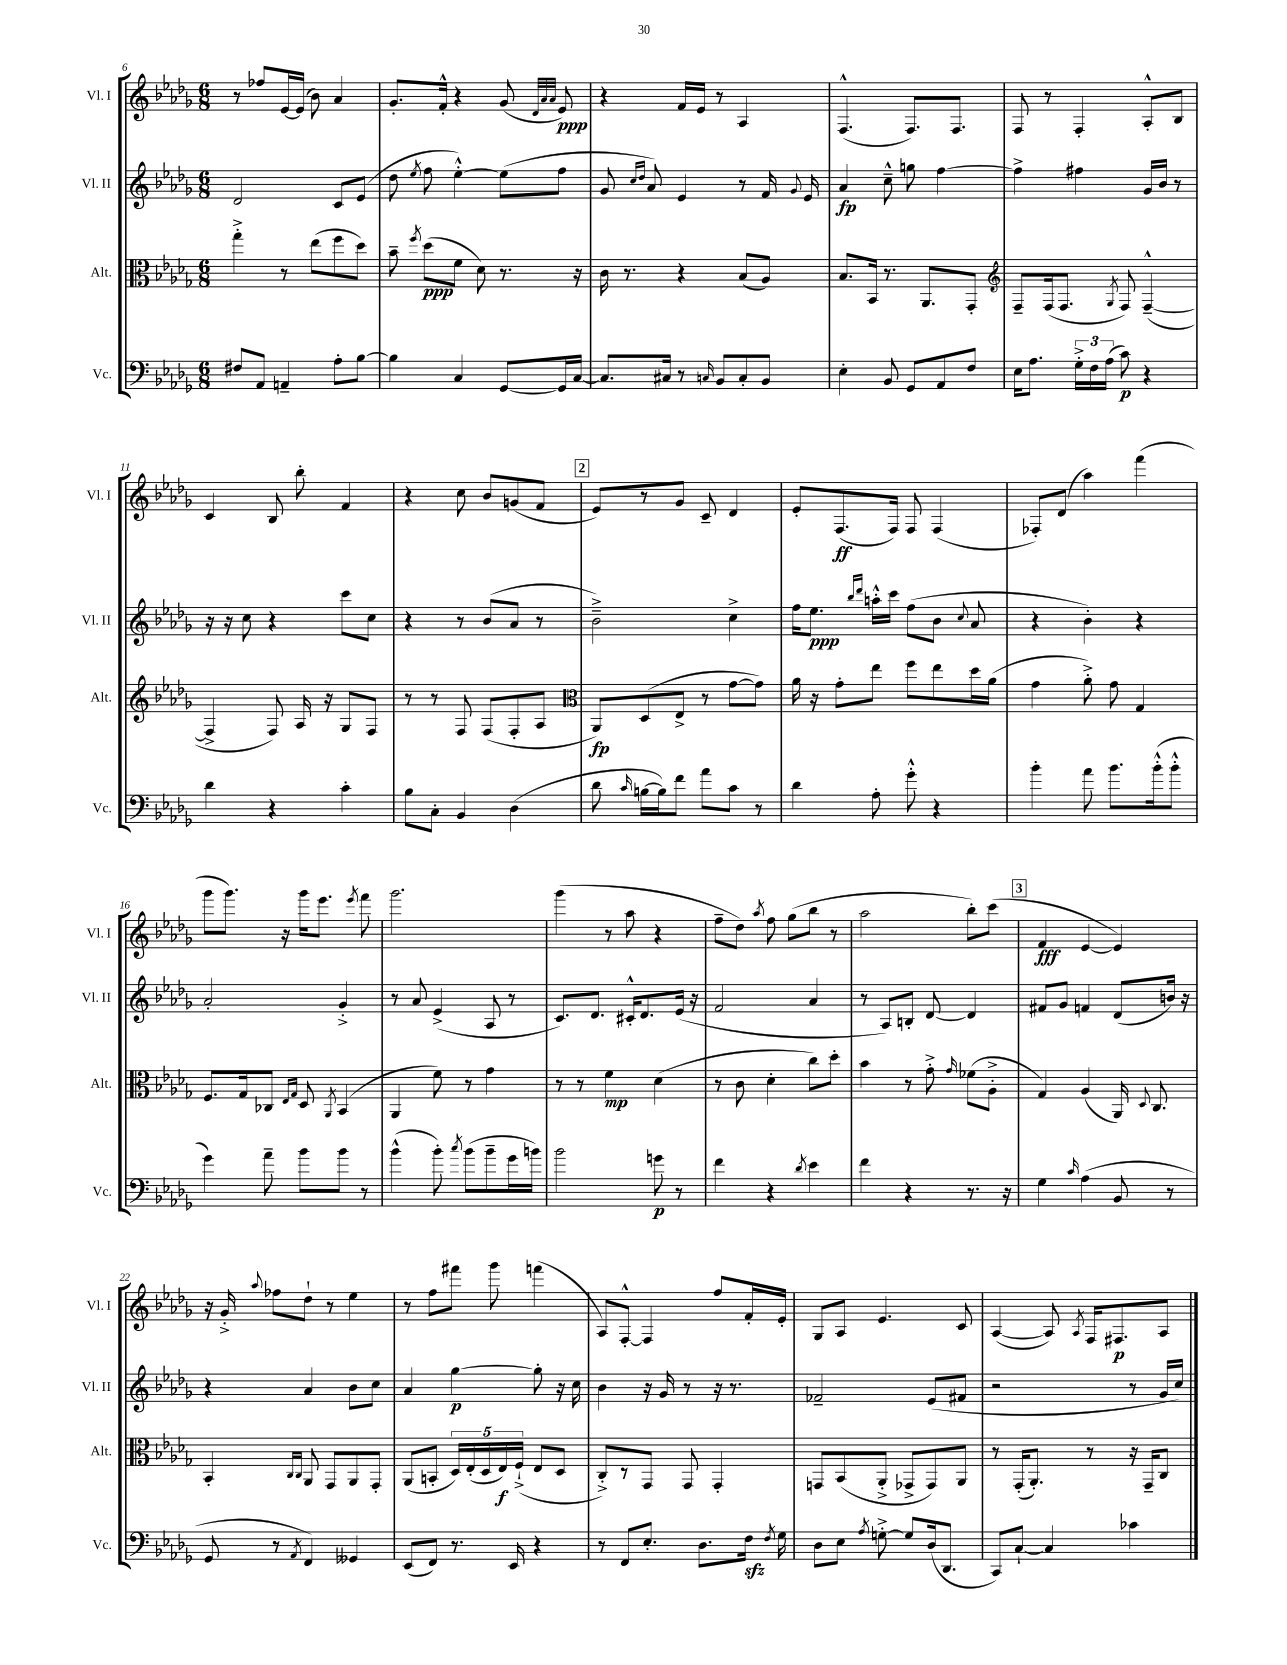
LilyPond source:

<<
\new StaffGroup <<
\new Staff = "s0" \with { instrumentName = "Vl. I" shortInstrumentName = "Vl. I" } {
    \clef treble \key des \major \numericTimeSignature \time 6/8
    \autoBeamOff r8 fes''8[ ees'16~ ees'16]( bes'8) aes'4 |
    ges'8.[-. f'16]-.-^ r4 ges'8( \grace { des'32[ aes'32 aes'32] } ees'8\ppp) |
    r4 f'16[ ees'16] r8 aes4 |
    f4.-^( f8.[) f8.] |
    f8 r8 f4-. aes8[-.-^ bes8] |
    c'4 bes8 bes''8-. f'4 |
    r4 c''8 bes'8[ g'8( f'8] |
    \mark \markup { \box "2" } ees'8[) r8 ges'8] c'8-- des'4 |
    ees'8[-. f8.\ff( f16]) f8 f4( |
    fes8[-.) des'8]( aes''4) f'''4( |
    ges'''8[ ges'''8.]) r16 ges'''16[ ees'''8.] \acciaccatura { ees'''8 } f'''8 |
    ges'''2. |
    ges'''4( r8 aes''8 r4 |
    f''8[-- des''8]) \acciaccatura { aes''8 } f''8 ges''8[( bes''8] r8 |
    aes''2 bes''8[-.) c'''8]( |
    \mark \markup { \box "3" } f'4\fff ees'4~ ees'4) |
    r16 ges'16-.-> \appoggiatura { aes''8 } fes''8[ des''8]-! r8 ees''4 |
    r8 f''8[ fis'''8] ges'''8 f'''4( |
    aes8[) f8]~-.-^ f4 f''8[ f'16-. ees'16]-. |
    ges8[ aes8] ees'4. c'8 |
    aes4~( aes8) \acciaccatura { aes8 } f16[ fis8.\p aes8] \bar "|." |
}
\new Staff = "s1" \with { instrumentName = "Vl. II" shortInstrumentName = "Vl. II" } {
    \clef treble \key des \major \numericTimeSignature \time 6/8
    \autoBeamOff des'2 c'8[ ees'8]( |
    des''8 \acciaccatura { ees''8 } f''8 ees''4~-.-^) ees''8[( f''8] |
    ges'8 \grace { c''16[ des''16] } aes'8) ees'4 r8 f'16 \appoggiatura { ges'8 } ees'16 |
    aes'4\fp c''8---^ g''8 f''4~ |
    f''4-> fis''4 ges'16[ bes'16] r8 |
    r16 r16 c''8 r4 c'''8[ c''8] |
    r4 r8 bes'8[( aes'8] r8 |
    \mark \markup { \box "2" } bes'2--->) c''4-> |
    f''16[ ees''8.]\ppp \grace { bes''16[ des'''16] } a''16[-.-^ c'''16] f''8[( bes'8] \appoggiatura { c''8 } aes'8 |
    r4 bes'4-.) r4 |
    aes'2-. ges'4-.-> |
    r8 aes'8 ees'4->( aes8 r8 |
    c'8.[) des'8.] cis'16[-.-^ des'8. ees'16]( r16 |
    f'2 aes'4 |
    r8 aes8[) b8]-. des'8~ des'4 |
    \mark \markup { \box "3" } fis'8[ ges'8] f'4 des'8[( b'16]) r16 |
    r4 aes'4 bes'8[ c''8] |
    aes'4 ges''4~\p ges''8-. r16 c''16 |
    bes'4 r16 ges'16 r8 r16 r8. |
    fes'2-- ees'8[( fis'8] |
    r2 r8 ges'16[ c''16]) \bar "|." |
}
\new Staff = "s2" \with { instrumentName = "Alt." shortInstrumentName = "Alt." } {
    \clef alto \key des \major \numericTimeSignature \time 6/8
    \autoBeamOff ges''4-.-> r8 ees''8[( f''8 des''8]) |
    bes'8-- \acciaccatura { f''8 } des''8[\ppp( f'8] des'8) r8. r16 |
    c'16 r8. r4 bes8[( aes8]) |
    bes8.[ bes,16] r8. aes,8.[ ges,8]-. |
    \clef treble f8[-- f16( f8.] \acciaccatura { ges8 } f8) f4~---^( |
    f4-> f8) aes16 r16 ges8[ f8] |
    r8 r8 f8 f8[( f8-. aes8] |
    \mark \markup { \box "2" } \clef alto aes,8[\fp) des8( ees8]-> r8 ges'8[~ ges'8]) |
    aes'16 r16 ges'8[-. ees''8] f''8[ ees''8 des''16 aes'16]( |
    ges'4 aes'8-.->) ges'8 ges4 |
    f8.[ ges16 ces8] \grace { ees16[ ges16] } des8 \acciaccatura { aes,8 } bes,4( |
    aes,4 f'8) r8 ges'4 |
    r8 r8 f'4\mp des'4( |
    r8 c'8 des'4-. c''8[) des''8]-. |
    bes'4 r8 ges'8-.-> \grace { ges'16 } fes'8[( aes8]-.-> |
    \mark \markup { \box "3" } ges4) aes4( aes,16) \appoggiatura { des8 } c8. |
    bes,4-. \grace { c16[ c16] } aes,8 ges,8[ aes,8 ges,8]-. |
    aes,8[( b,8]-. \tuplet 5/4 { des16[) ees16-.( des16 ees16\f) f16]-!->( } ees8[ des8] |
    c8[-.->) r8 ges,8] ges,8 ges,4-. |
    g,8[ bes,8( aes,8]-.-> ges,8[-> ges,8) aes,8] |
    r8 ges,16[-.( aes,8.]-.) r8 r16 ges,16[-- c8] \bar "|." |
}
\new Staff = "s3" \with { instrumentName = "Vc." shortInstrumentName = "Vc." } {
    \clef bass \key des \major \numericTimeSignature \time 6/8
    \autoBeamOff fis8[ aes,8] a,4-- aes8[-. bes8]~ |
    bes4 c4 ges,8[~ ges,16 c16]~ |
    c8.[ cis16] r8 \grace { c16 } bes,8[ c8-. bes,8] |
    ees4-. bes,8 ges,8[ aes,8 f8] |
    ees16[ aes8.] \tuplet 3/2 { ges16[-.-> f16 aes16]( } c'8\p) r4 |
    des'4 r4 c'4-. |
    bes8[ c8]-. bes,4 des4( |
    \mark \markup { \box "2" } des'8 \grace { c'16 } b16[~ b16) f'8] aes'8[ c'8] r8 |
    des'4 aes8-. ges'8-.-^ r4 |
    bes'4-. aes'8 bes'8.[ bes'16-.-^( bes'8]-.-^ |
    ges'4) aes'8-- bes'8[ bes'8] r8 |
    bes'4-^( bes'8-.) \acciaccatura { c''8 } bes'8[( bes'8-- ges'16 b'16]) |
    bes'2 g'8\p r8 |
    f'4 r4 \acciaccatura { des'8 } ees'4 |
    f'4 r4 r8. r16 |
    \mark \markup { \box "3" } ges4 \grace { c'16 } aes4( bes,8 r8 |
    ges,8 r8 \acciaccatura { aes,8 } f,4) geses,4 |
    ees,8[( f,8]) r8. ees,16 r4 |
    r8 f,8[ ees8.]-. des8.[ f16]\sfz \acciaccatura { f8 } ges16 |
    des8[ ees8] \acciaccatura { aes8 } g8~-.-> g8[ des16( des,8.] |
    c,8[) c8]~-! c4 ces'4 \bar "|." |
}
>>
>>
\layout { \context { \Score currentBarNumber = #6 } }
